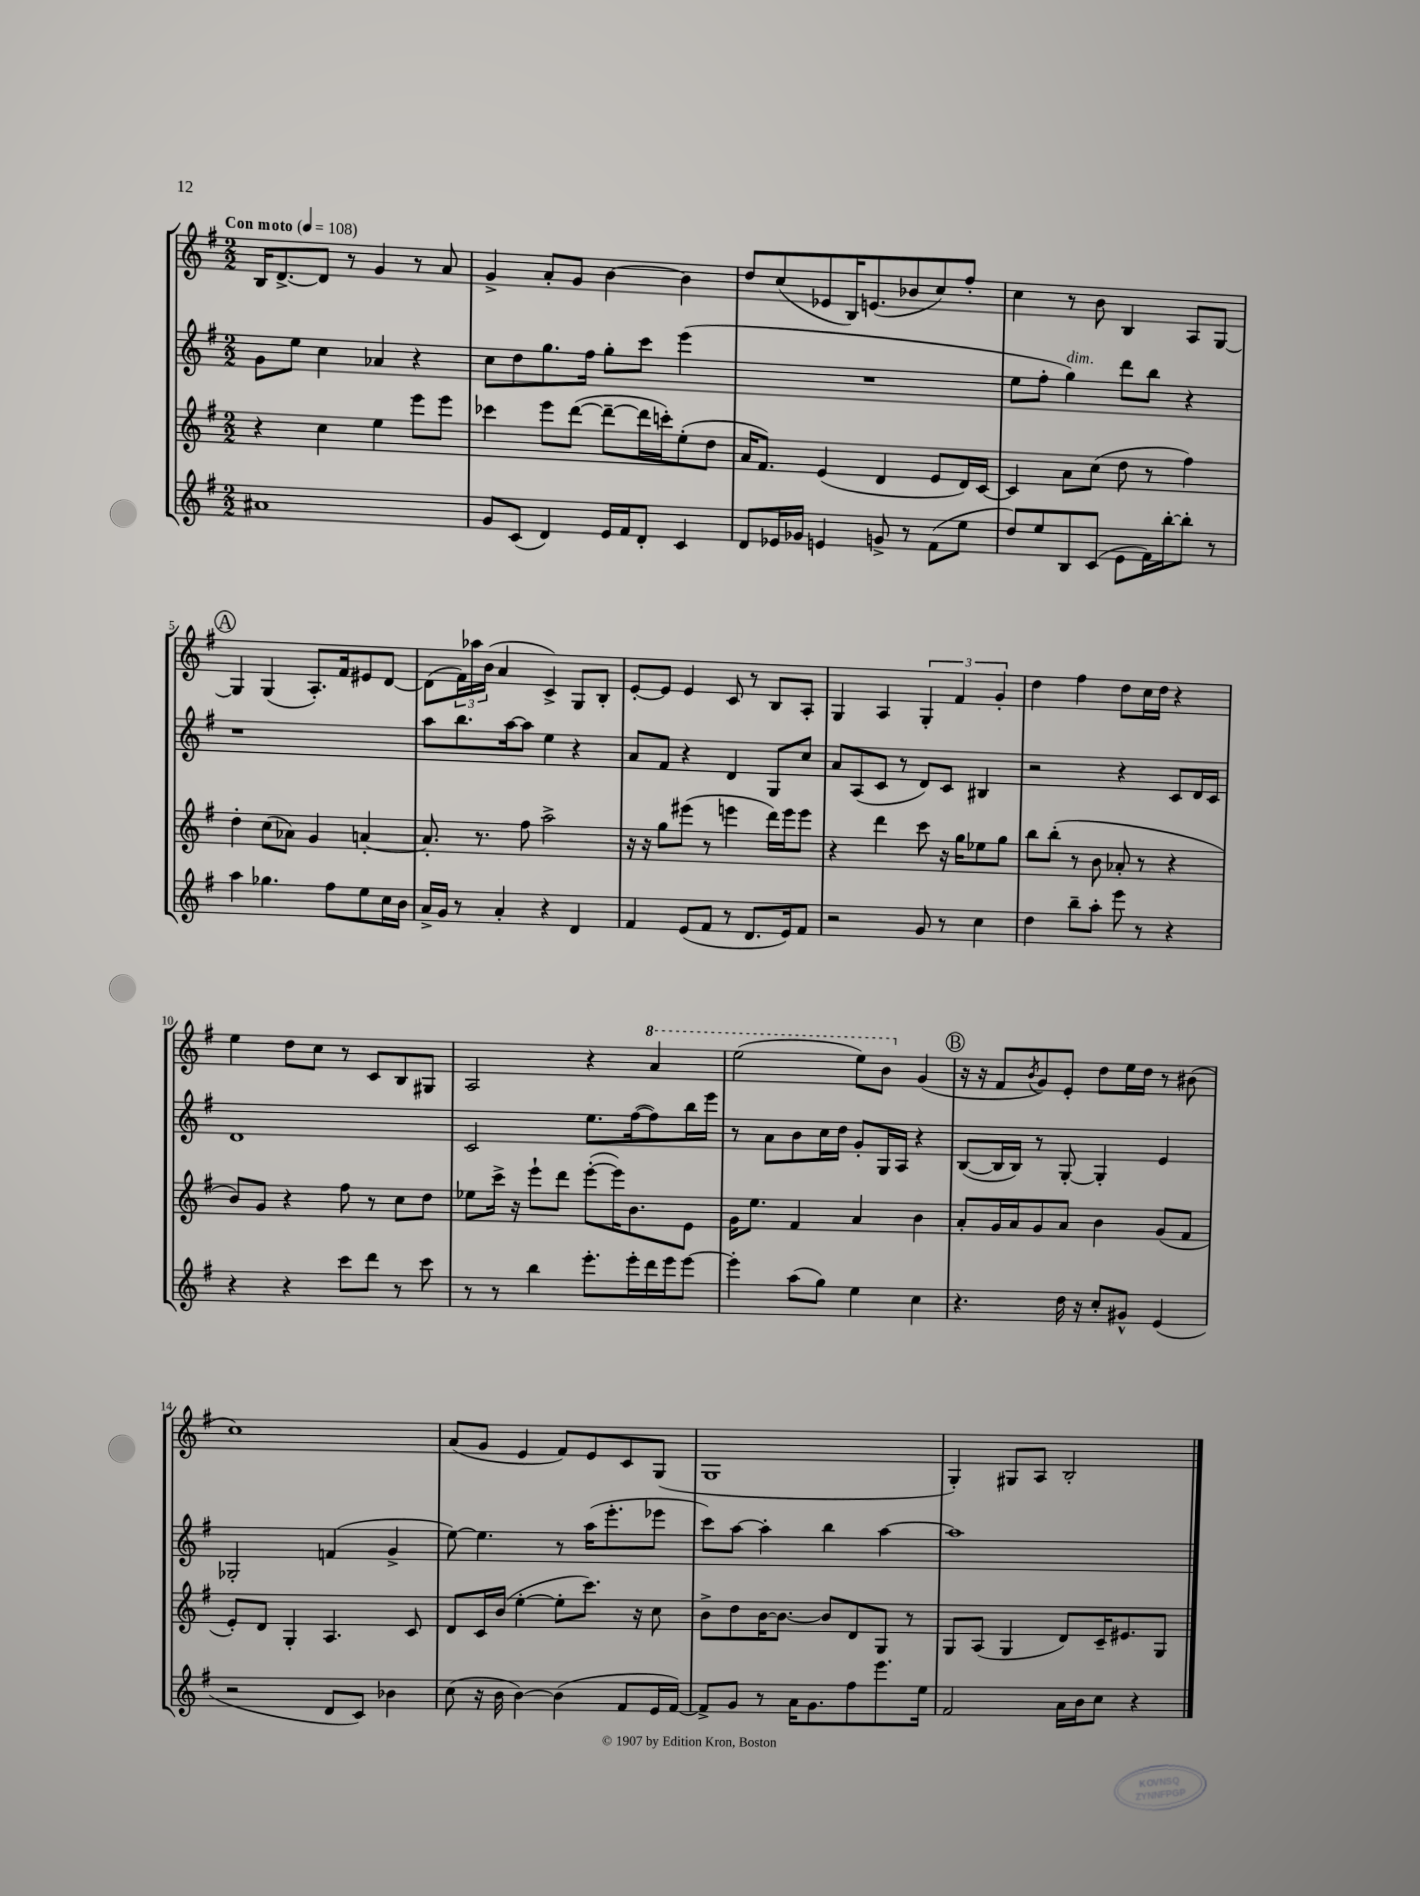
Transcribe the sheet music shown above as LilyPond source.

<<
\new StaffGroup <<
\new Staff = "s0" {
    \clef treble \key g \major \numericTimeSignature \time 2/2 \tempo "Con moto" 4 = 108
    b16 d'8.~-> d'8 r8 g'4 r8 a'8 |
    g'4-> a'8-. g'8 b'4~ b'4 |
    d''8 c''8( ees'8 b16) e'8.( bes'8 c''8) fis''8-. |
    c''4 r8 b'8 b4 a8 g8~ |
    \mark \markup { \circle "A" } g4 g4( a8.-.) fis'16 eis'8 d'8~ |
    d'8( \tuplet 3/2 { fis'16) aes''16 b'16( } a'4 c'4->) g8 b8-. |
    e'8~-. e'8 e'4 c'8 r8 b8 a8-. |
    g4 a4 \tuplet 3/2 { g4-. fis'4 g'4-. } |
    d''4 fis''4 d''8 c''16 d''16 r4 |
    e''4 d''8 c''8 r8 c'8 b8 gis8 |
    a2 r4 \ottava #1 a''4 |
    e'''2( e'''8) b''8 \ottava #0 g'4( |
    \mark \markup { \circle "B" } r16 r16 fis'8 \acciaccatura { b'8 } g'8) e'8-. d''8 e''16 d''16 r8 bis'8( |
    c''1) |
    a'8( g'8 e'4 fis'8) e'8 c'8 g8( |
    g1 |
    g4-.) gis8 a8 b2-. \bar "|." |
}
\new Staff = "s1" {
    \clef treble \key g \major \numericTimeSignature \time 2/2
    g'8 e''8 c''4 aes'4 r4 |
    c''8 d''8 g''8. fis''16 g''8-. c'''8 e'''4( |
    R1 |
    e''8 fis''8-. g''4^\markup { \italic "dim." }) d'''8 b''8 r4 |
    \mark \markup { \circle "A" } r1 |
    a''8 b''8. a''16~ a''8 e''4 r4 |
    a'8 fis'8 r4 d'4 g8 c''8 |
    a'8 a8( c'8 r8 d'8) c'8 bis4 |
    r2 r4 c'8 d'16 c'16 |
    d'1 |
    c'2 e''8. fis''16~( fis''8) b''16 e'''16 |
    r8 a'8 b'8 c''16 d''16 g'8-. g16 a16 r4 |
    \mark \markup { \circle "B" } b8~( b16 b16) r8 g8~-. g4-. e'4 |
    ges2-. f'4( g'4-> |
    e''8~) e''4. r8 a''16( e'''8.-. ees'''8 |
    c'''8) a''8~ a''4-. b''4 a''4~ |
    a''1 \bar "|." |
}
\new Staff = "s2" {
    \clef treble \key g \major \numericTimeSignature \time 2/2
    r4 c''4 e''4 e'''8 e'''8 |
    ces'''4 e'''8 d'''8~( d'''8~-- d'''16 c'''16-.) e''8-.( d''8 |
    a'16 fis'8.) e'4( d'4 e'8 d'16) c'16~ |
    c'4 a'8 c''8( d''8 r8 fis''4) |
    \mark \markup { \circle "A" } d''4-. c''8( aes'8) g'4 a'4~-. |
    a'8.-. r8. fis''8 a''2-> |
    r16 r16 g''8 eis'''8( r8 e'''4 d'''16) e'''16 e'''8 |
    r4 d'''4 c'''8 r16 g''16 ees''8 g''8 |
    b''8 b''8-.( r8 b'8 aes'8-. r8 r4 |
    b'8) g'8 r4 fis''8 r8 c''8 d''8 |
    ees''8 c'''16-> r16 e'''8-! d'''8 e'''8~-.( e'''16) b'8. e'8 |
    g'16 e''8. fis'4 a'4 b'4 |
    \mark \markup { \circle "B" } a'8-. g'16 a'16 g'8 a'8 b'4 g'8( fis'8 |
    e'8-.) d'8 g4-. a4. c'8 |
    d'8 c'16 b'16( e''4~-. e''8-. c'''8.) r16 c''8 |
    b'8-> d''8 b'16~ b'8.~ b'8 d'8 g8 r8 |
    g8 a8( g4 d'8) c'16-- eis'8. g8 \bar "|." |
}
\new Staff = "s3" {
    \clef treble \key g \major \numericTimeSignature \time 2/2
    ais'1 |
    g'8 c'8( d'4) e'16 fis'16 d'8-. c'4 |
    d'8 ees'16 ges'16 e'4 g'8-> r8 fis'8( e''8 |
    d''8) e''8 b8 c'8( e'8 fis'16) b''16~-. b''8-. r8 |
    \mark \markup { \circle "A" } a''4 ges''4. fis''8 e''8 c''16 b'16 |
    a'16-> g'16 r8 a'4-. r4 d'4 |
    fis'4 e'8( fis'8 r8 d'8. e'16) fis'8 |
    r2 g'8 r8 c''4 |
    d''4 b''8-- a''8-. e'''8 r8 r4 |
    r4 r4 c'''8 d'''8 r8 c'''8 |
    r8 r8 b''4 e'''8.-. e'''16-. d'''16 e'''16 e'''8~ |
    e'''4-. a''8( g''8) e''4 c''4 |
    \mark \markup { \circle "B" } r4. d''16 r16 c''8-. gis'8-^ e'4( |
    r2 d'8 c'8) bes'4 |
    c''8( r16 b'16 b'4~) b'4( fis'8 e'16 fis'16~) |
    fis'8-> g'8 r8 a'16 g'8. fis''8 e'''8. e''16 |
    fis'2 a'16 b'16 c''8 r4 \bar "|." |
}
>>
>>
